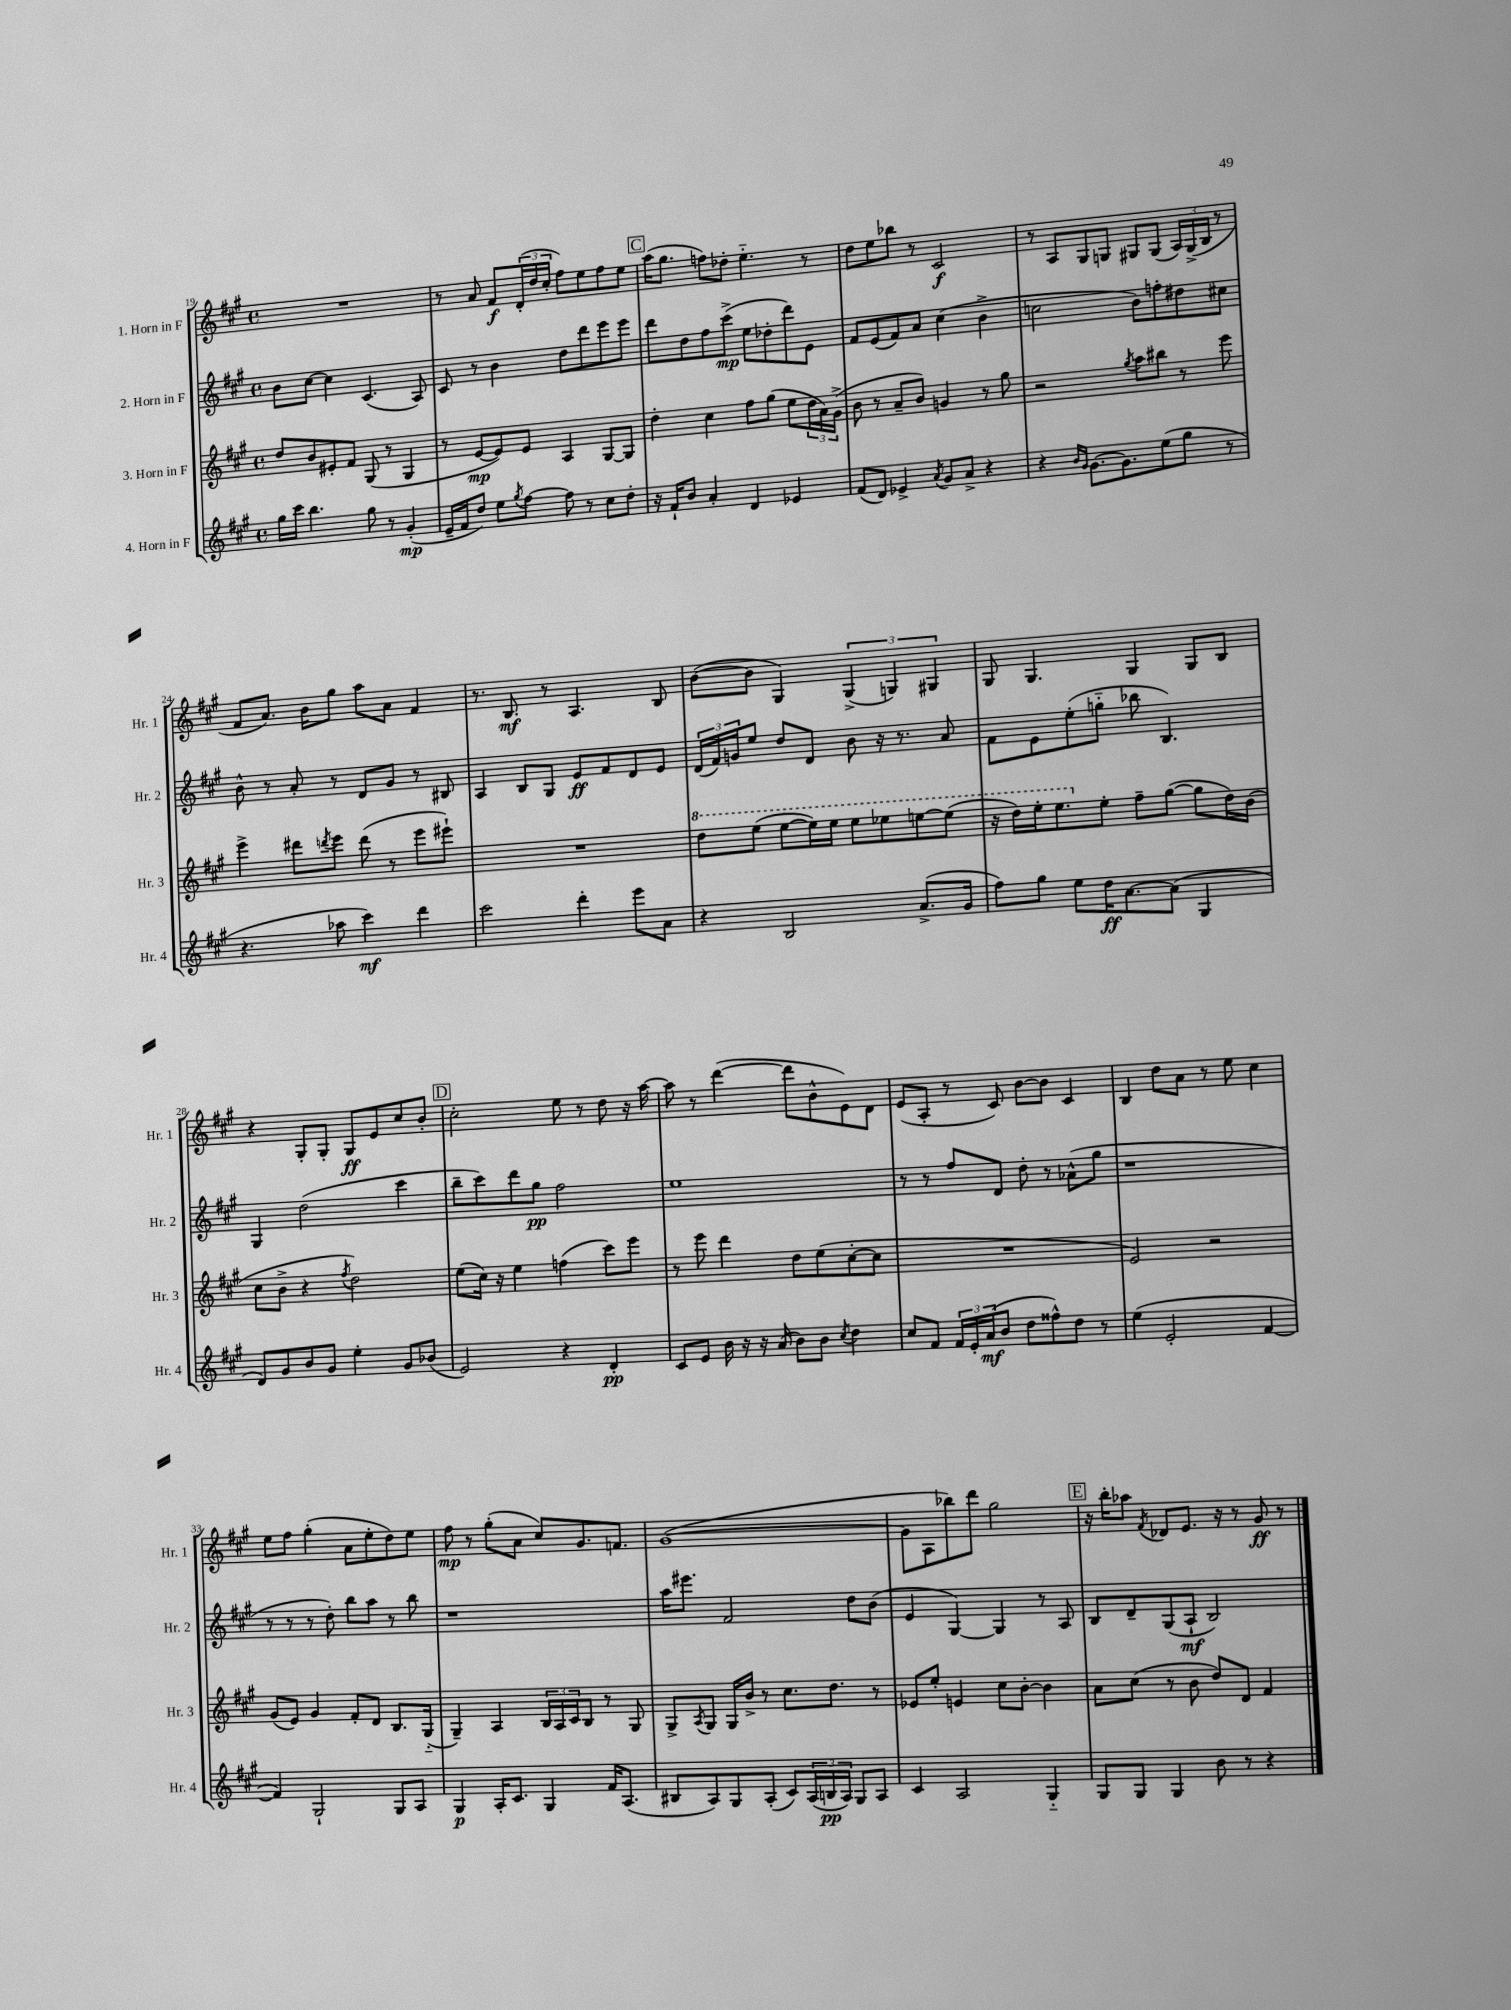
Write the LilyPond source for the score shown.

<<
\new StaffGroup <<
\new Staff = "s0" \with { instrumentName = "1. Horn in F" shortInstrumentName = "Hr. 1" } {
    \clef treble \key a \major \defaultTimeSignature \time 4/4
    R1 |
    r8 a'8 fis'8\f \tuplet 3/2 { d'16-.( d''16 cis''16-. } fis''8) e''8 fis''8 e''8 |
    \mark \markup { \box "C" } a''16( gis''8. f''8) des''8-. e''4.-_ r8 |
    d''8 e''8 bes''8 r8 cis'2\f |
    r8 a8 gis8 g8 gis8 gis8( \tuplet 3/2 { a16) gis16->( b16 } r8 |
    fis'8 a'8.) b'16 gis''8 a''8 a'8 fis'4 |
    r8. b8.\mf r8 a4. b8 |
    b'8~( b'8 gis4) \tuplet 3/2 { gis4->( g4) gis4 } |
    gis8 gis4. gis4 gis8 b8 |
    r4 gis8-. gis8-. gis8\ff e'8 cis''8 b'8-. |
    \mark \markup { \box "D" } cis''2-. e''8 r8 d''8 r16 a''16~ |
    a''8 r8 d'''4~( d'''8 b'8-^ e'8) d'8 |
    e'8( a8-. r8 cis'8) b'8~ b'8 cis'4 |
    b4 d''8 a'8 r8 e''8 cis''4 |
    e''8 fis''8 gis''4-.( a'8 e''8-. d''8) e''8 |
    fis''8\mp r8 gis''8-.( a'8 cis''8) gis'8. f'8. |
    gis'1~( |
    gis'8 a8 bes''8) d'''8 gis''2 |
    \mark \markup { \box "E" } r16 b''16-. aes''8 \acciaccatura { fis'8 } des'8 e'8. r16 r8 gis'8\ff r8 \bar "|." |
}
\new Staff = "s1" \with { instrumentName = "2. Horn in F" shortInstrumentName = "Hr. 2" } {
    \clef treble \key a \major \defaultTimeSignature \time 4/4
    b'8 cis''8~ cis''4 cis'4.( a8) |
    cis'8 r8 b'4 d''8 d'''8 e'''8 e'''8 |
    \mark \markup { \box "C" } d'''8 d''8 fis''8 cis'''8->\mp( e''8 des''8-. d'''8) e'8 |
    fis'8 e'8( fis'8) a'8 cis''4( b'4-> |
    c''2 b'8) f''8-. dis''8 cis''8 |
    b'8-^ r8 a'8-. r8 d'8 gis'8 r8 bis8 |
    a4 b8 gis8 e'8\ff fis'8 d'8 e'8 |
    \tuplet 3/2 { d'16( fis'16) g'16 } e''8 d''8 d'8 b'8 r16 r8. a'8 |
    fis'8 e'8 e''8-.( g''8-_ bes''8 b4.) |
    gis4 d''2( cis'''4 |
    \mark \markup { \box "D" } b''8-- cis'''8) d'''8 gis''8\pp fis''2 |
    e''1 |
    r8 r8 fis''8 d'8 d''8-. r8 aes'8-^( gis''8 |
    r1 |
    r8 r8 r8 d''8-.) b''8 a''8 r8 b''8 |
    r1 |
    a''16 eis'''8. fis'2 d''8 b'8( |
    e'4 gis4~) gis4 r8 a8 |
    \mark \markup { \box "E" } b8 d'8-- gis8( a8-!\mf b2) \bar "|." |
}
\new Staff = "s2" \with { instrumentName = "3. Horn in F" shortInstrumentName = "Hr. 3" } {
    \clef treble \key a \major \defaultTimeSignature \time 4/4
    d''8 b'8 eis'8-. fis'8 gis8( r8 gis4 |
    r8 e'8~\mp e'8) e'8 a4 gis8~ gis8 |
    \mark \markup { \box "C" } d''4-. cis''4 fis''8 gis''8( e''8 \tuplet 3/2 { d''16 a'16) gis'16->( } |
    b'8 r8 a'8-- b'8) g'4 r8 gis''8 |
    r2 \acciaccatura { gis''8 } a''8 bis''8 r8 e'''8 |
    e'''4-> dis'''8 \acciaccatura { d'''8 } e'''8 d'''8( r8 e'''8 eis'''8-!) |
    R1 |
    \ottava #1 d'''8 e'''8( e'''8~ e'''16) e'''16 e'''8 ees'''8 e'''8~ e'''8( |
    r16 d'''16) e'''16-. e'''8. \ottava #0 e''8-. fis''8-- gis''8~( gis''8 d''16) b'16( |
    cis''8 b'8-> r4 \acciaccatura { fis''8 } d''2) |
    \mark \markup { \box "D" } e''8( cis''16) r16 e''4 f''4( cis'''8) e'''8 |
    r8 e'''8 d'''4 d''8 e''8( cis''8~-. cis''8 |
    R1 |
    e'2) r2 |
    gis'8( e'8) gis'4 fis'8-. d'8 b8. gis16-_( |
    gis4--) a4 \tuplet 3/2 { b16 a16 cis'16 } b8 r8 gis8 |
    gis8-> \acciaccatura { a8 } gis8 gis16 b'16-> r8 cis''8. d''8. r8 |
    ees'8 e''8-. e'4 cis''8 b'8~-. b'4 |
    \mark \markup { \box "E" } a'8 cis''8( r8 b'8 d''8) d'8 fis'4 \bar "|." |
}
\new Staff = "s3" \with { instrumentName = "4. Horn in F" shortInstrumentName = "Hr. 4" } {
    \clef treble \key a \major \defaultTimeSignature \time 4/4
    gis''16 cis'''16 b''4. gis''8 r8 gis'4-.\mp( |
    e'16-- fis'16 d''8) e''8 \acciaccatura { gis''8 } fis''8~ fis''8 r8 cis''8 d''8-. |
    \mark \markup { \box "C" } r16 fis'16-! b'8 a'4-. d'4 ees'4 |
    fis'8( d'8) ees'4-> \acciaccatura { a'8 } gis'8 a'8-> r4 |
    r4 \grace { b'16 gis'16 } gis'8.~ gis'8. e''8( gis''8 r8 |
    r4. aes''8 cis'''4\mf) d'''4 |
    cis'''2 d'''4-. e'''8 a'8 |
    r4 b2 a'8.->( gis'16 |
    fis''8) gis''8 e''8 d''16\ff a'8.~ a'8( gis4 |
    d'8) gis'8 b'8 gis'8 e''4-. gis'8 bes'8( |
    \mark \markup { \box "D" } e'2) r4 d'4-.\pp |
    cis'8 e'8 b'16 r16 r16 a'16( b'8) b'8 \acciaccatura { cis''8 } d''4 |
    cis''8 fis'8 \tuplet 3/2 { fis'16 e'16-. a'16\mf( } b'8 d''8 fisis''8-^) d''8 r8 |
    e''4( e'2-. fis'4~ |
    fis'4) gis2-! gis8 a8 |
    gis4\p a16-. cis'8. gis4 fis'16 a8.( |
    bis8 a8) gis8 a8-.( cis'8) \tuplet 3/2 { a16( b16\pp a16) } gis8 a8 |
    cis'4 a2 gis4-_ |
    \mark \markup { \box "E" } gis8 gis8 gis4 b'8 r8 r4 \bar "|." |
}
>>
>>
\layout { \context { \Score currentBarNumber = #19 } }
